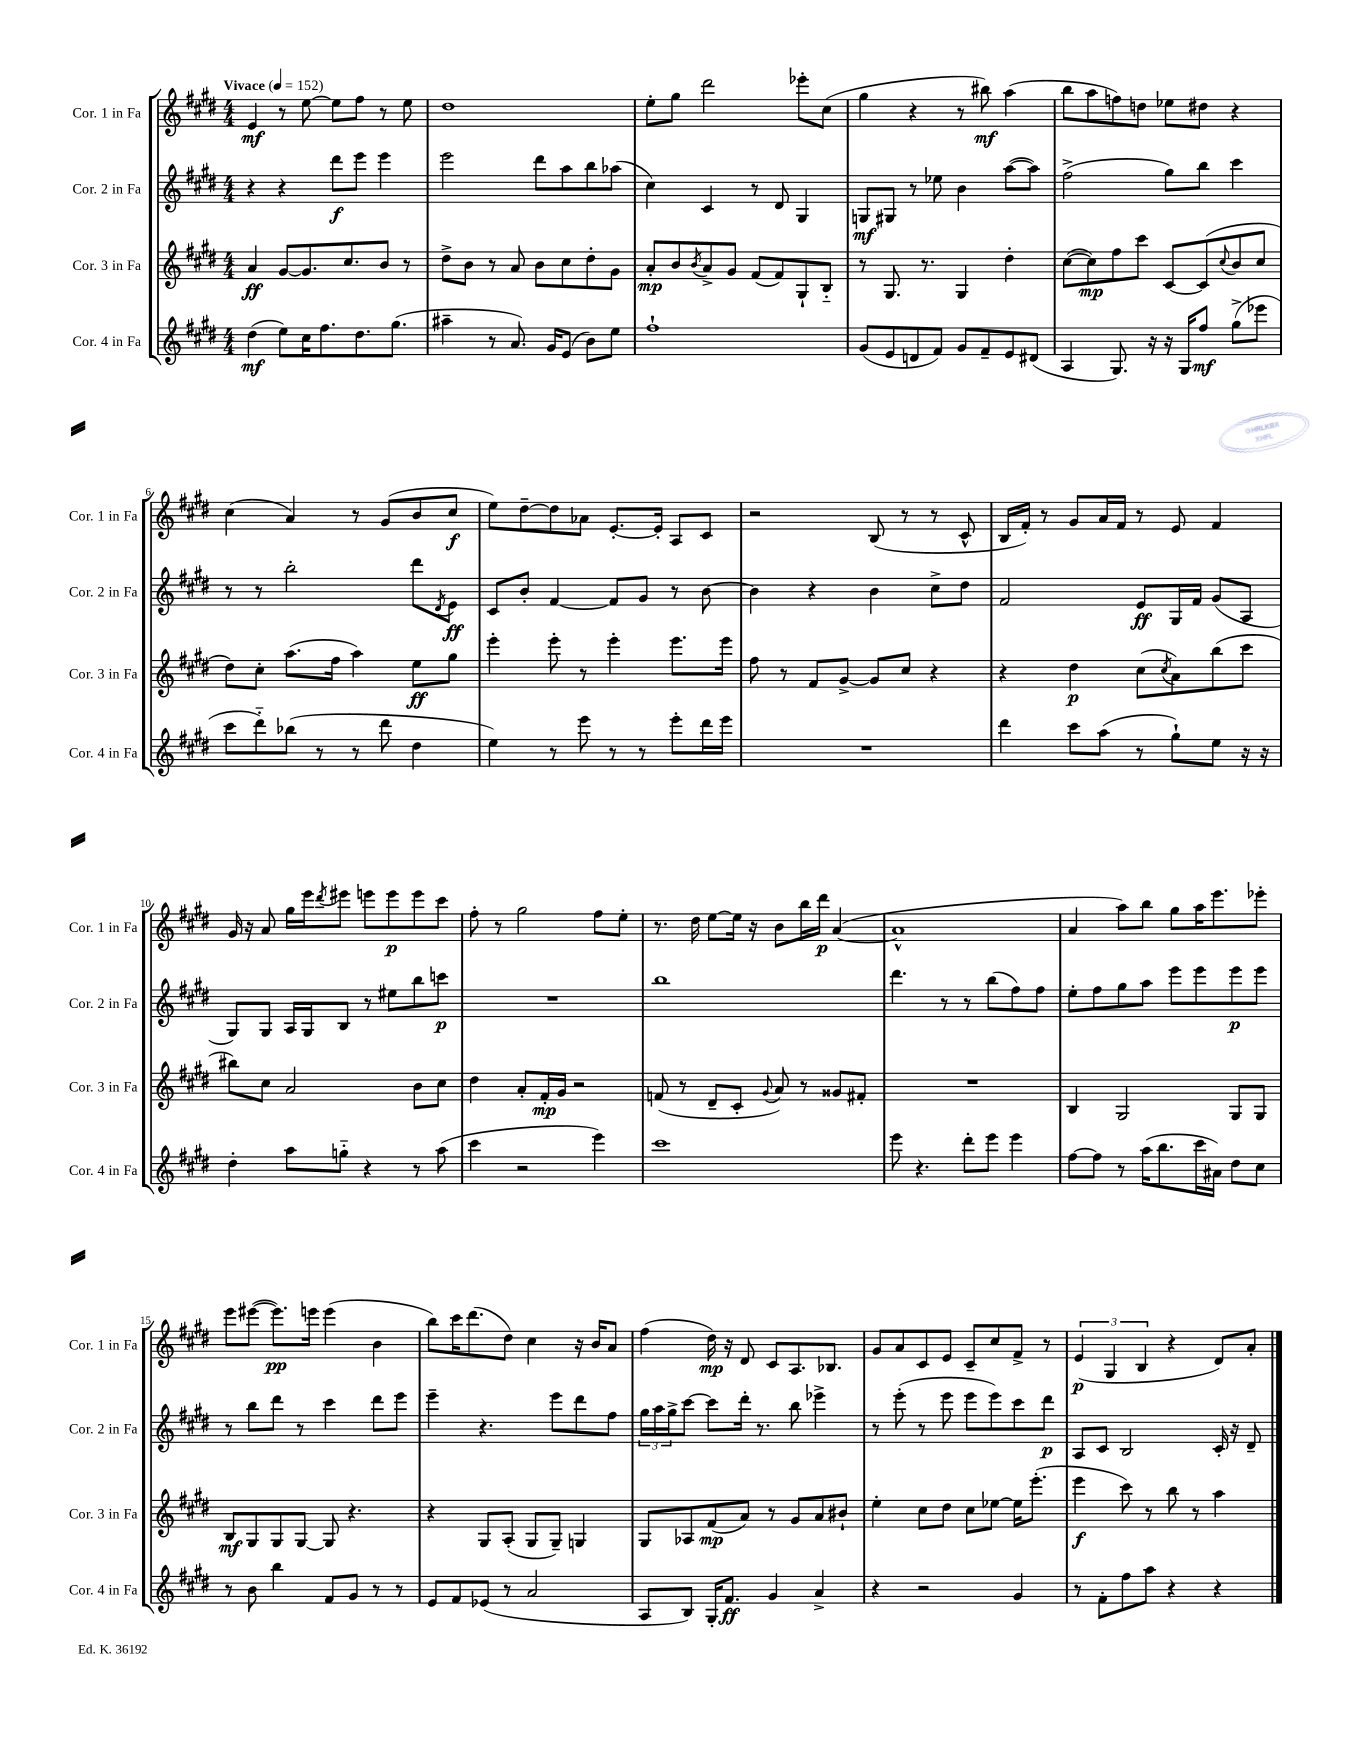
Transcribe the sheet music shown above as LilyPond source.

<<
\new StaffGroup <<
\new Staff = "s0" \with { instrumentName = "Cor. 1 in Fa" shortInstrumentName = "Cor. 1 in Fa" } {
    \clef treble \key e \major \numericTimeSignature \time 4/4 \tempo "Vivace" 4 = 152
    e'4\mf r8 e''8~ e''8 fis''8 r8 e''8 |
    dis''1 |
    e''8-. gis''8 dis'''2 ees'''8-. cis''8( |
    gis''4 r4 r8 bis''8\mf) a''4( |
    b''8 a''8 f''8) d''8 ees''8 dis''8 r4 |
    cis''4( a'4) r8 gis'8( b'8 cis''8\f |
    e''8) dis''8~-- dis''8 aes'8 e'8.~-. e'16-. a8 cis'8 |
    r2 b8( r8 r8 cis'8-^ |
    b16 fis'16-.) r8 gis'8 a'16 fis'16 r8 e'8 fis'4 |
    gis'16 r16 a'8 gis''16 e'''16 \acciaccatura { dis'''8 } eis'''8 e'''8 e'''8\p e'''8 cis'''8 |
    fis''8-. r8 gis''2 fis''8 e''8-. |
    r8. dis''16 e''8~ e''16 r16 b'8 b''16 dis'''16\p a'4~( |
    a'1-^ |
    a'4 a''8) b''8 gis''8 a''16 e'''8. ees'''8-. |
    e'''8 eis'''8~( eis'''8.\pp) e'''16 e'''4( b'4 |
    b''8) cis'''16 dis'''8.( dis''8) cis''4 r16 b'16 a'8 |
    fis''4( dis''16\mp) r16 dis'8 cis'8 a8. bes8. |
    gis'8 a'8 cis'8 e'8 cis'8-- cis''8 fis'8-> r8 |
    \tuplet 3/2 { e'4\p( gis4 b4 } r4 dis'8) a'8-. \bar "|." |
}
\new Staff = "s1" \with { instrumentName = "Cor. 2 in Fa" shortInstrumentName = "Cor. 2 in Fa" } {
    \clef treble \key e \major \numericTimeSignature \time 4/4
    r4 r4 dis'''8\f e'''8 e'''4 |
    e'''2 dis'''8 a''8 b''8 aes''8( |
    cis''4) cis'4 r8 dis'8 gis4 |
    g8\mf gis8 r8 ees''8 b'4 a''8~( a''8) |
    fis''2->( gis''8) b''8 cis'''4 |
    r8 r8 b''2-. dis'''8 \acciaccatura { dis'8 } e'8\ff |
    cis'8 b'8-. fis'4~ fis'8 gis'8 r8 b'8~ |
    b'4 r4 b'4 cis''8-> dis''8 |
    fis'2 e'8\ff gis16 fis'16 gis'8( a8 |
    gis8) gis8 a16 gis16 b8 r8 eis''8 b''8 c'''8\p |
    R1 |
    b''1 |
    dis'''4. r8 r8 b''8( fis''8) fis''8 |
    e''8-. fis''8 gis''8 a''8 e'''8 e'''8 e'''8\p e'''8 |
    r8 b''8 dis'''8 r8 cis'''4 dis'''8 e'''8 |
    e'''4-- r4. e'''8 dis'''8 fis''8 |
    \tuplet 3/2 { gis''16 a''16 gis''16-> } cis'''8~ cis'''8 dis'''16-. r8. b''8 ees'''4-> |
    r8 e'''8-.( r8 e'''8 e'''8 e'''8) cis'''8 dis'''8\p |
    a8 cis'8 b2 cis'16-. r16 dis'8-- \bar "|." |
}
\new Staff = "s2" \with { instrumentName = "Cor. 3 in Fa" shortInstrumentName = "Cor. 3 in Fa" } {
    \clef treble \key e \major \numericTimeSignature \time 4/4
    a'4\ff gis'8~ gis'8. cis''8. b'8 r8 |
    dis''8-> b'8 r8 a'8 b'8 cis''8 dis''8-. gis'8 |
    a'8-.\mp b'8 \acciaccatura { b'8 } a'8-> gis'8 fis'8( fis'8) gis8-! b8-_ |
    r8 gis8. r8. gis4 dis''4-. |
    cis''8~( cis''8\mp) fis''8 cis'''8 cis'8~ cis'8( \appoggiatura { cis''8 } b'8 cis''8 |
    dis''8) cis''8-. a''8.( fis''16 a''4) e''8\ff gis''8 |
    e'''4-. e'''8-. r8 e'''4-. e'''8. e'''16 |
    fis''8 r8 fis'8 gis'8~-> gis'8 cis''8 r4 |
    r4 dis''4\p cis''8( \acciaccatura { cis''8 } a'8) b''8( cis'''8 |
    bis''8) cis''8 a'2 b'8 cis''8 |
    dis''4 a'8-. fis'16-.\mp gis'16 r2 |
    f'8( r8 dis'8-- cis'8-. \appoggiatura { gis'8 } a'8) r8 gisis'8 fis'8-. |
    R1 |
    b4 gis2 gis8 gis8 |
    b8\mf gis8 gis8 gis8~ gis8 r4. |
    r4 gis8 a8-.( gis8 gis8--) g4 |
    gis8 aes8 fis'8\mp( a'8) r8 gis'8 a'8 bis'8-! |
    e''4-. cis''8 dis''8 cis''8 ees''8~ ees''16 e'''8.-.( |
    e'''4\f cis'''8) r8 b''8 r8 a''4 \bar "|." |
}
\new Staff = "s3" \with { instrumentName = "Cor. 4 in Fa" shortInstrumentName = "Cor. 4 in Fa" } {
    \clef treble \key e \major \numericTimeSignature \time 4/4
    dis''4\mf( e''8) cis''16 fis''8. dis''8. gis''8.( |
    ais''4-- r8 a'8.) gis'16 e'8( b'8) e''8 |
    fis''1-! |
    gis'8( e'8 d'8 fis'8) gis'8 fis'8-- e'8 dis'8( |
    a4 gis8.) r16 r16 gis16 fis''8\mf gis''8->( ees'''8 |
    cis'''8 dis'''8-_) bes''8( r8 r8 dis'''8 dis''4 |
    e''4) r8 e'''8 r8 r8 e'''8-. dis'''16 e'''16 |
    R1 |
    dis'''4 cis'''8 a''8( r8 gis''8-!) e''8 r16 r16 |
    dis''4-. a''8 g''8-_ r4 r8 a''8( |
    cis'''4 r2 e'''4) |
    cis'''1 |
    e'''8 r4. dis'''8-. e'''8 e'''4 |
    fis''8~ fis''8 r8 a''16( b''8. cis'''16 ais'16) dis''8 cis''8 |
    r8 b'8 b''4 fis'8 gis'8 r8 r8 |
    e'8 fis'8 ees'8( r8 a'2 |
    a8 b8) gis16-. fis'8.\ff gis'4 a'4-> |
    r4 r2 gis'4 |
    r8 fis'8-. fis''8 a''8 r4 r4 \bar "|." |
}
>>
>>
